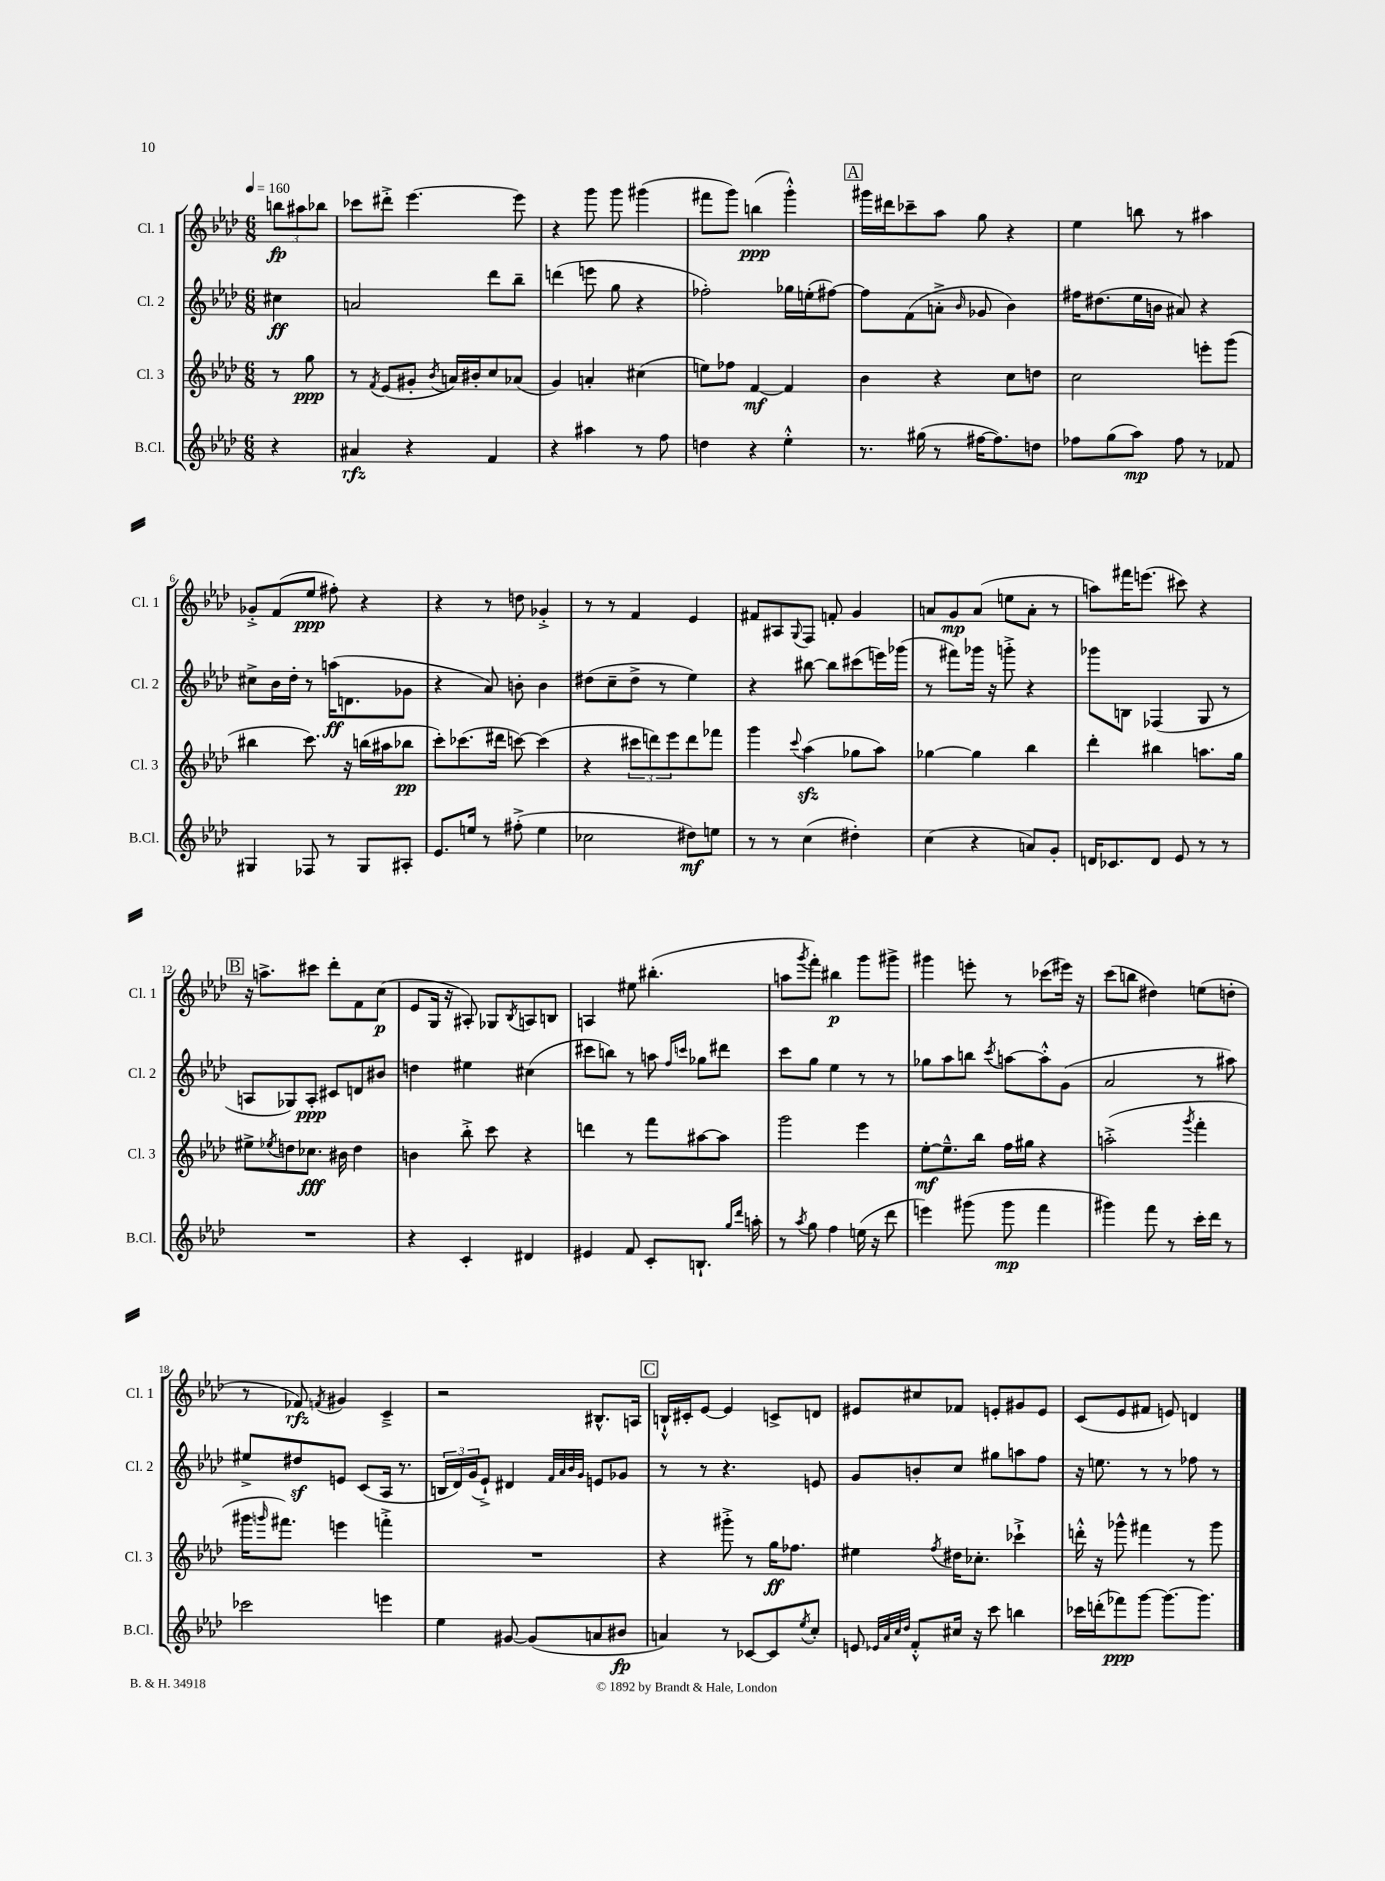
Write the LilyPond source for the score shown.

<<
\new StaffGroup <<
\new Staff = "s0" \with { instrumentName = "Cl. 1" shortInstrumentName = "Cl. 1" } {
    \clef treble \key aes \major \numericTimeSignature \time 6/8 \partial 4 \tempo 4 = 160
    \tuplet 3/2 { b''8\fp ais''8 bes''8 } |
    ces'''8 dis'''8-.-> ees'''4.~ ees'''8 |
    r4 g'''8 g'''8 gis'''4( |
    fis'''8 g'''8) b''4\ppp( g'''4-.-^) |
    \mark \markup { \box "A" } gis'''16 dis'''16 ces'''8-- aes''8 g''8 r4 |
    ees''4 b''8 r8 ais''4 |
    ges'8-.-> f'8( ees''8\ppp fis''8-.) r4 |
    r4 r8 d''8 ges'4-.-> |
    r8 r8 f'4 ees'4 |
    fis'8 ais8 \appoggiatura { g8 } f8 f'8-. g'4 |
    a'8 g'8\mp a'8( e''8 a'8-. r8 |
    a''8) fis'''16 e'''8.( cis'''8) r4 |
    \mark \markup { \box "B" } r16 a''8.-> cis'''8 des'''8-. f'8 c''8\p( |
    ees'8 g16 r16 ais8-.) ges8 \acciaccatura { bes8 } a8 b8 |
    a4 eis''8 bis''4.-.( |
    a''8 \acciaccatura { g'''8 } f'''8-.) bis''4\p g'''8 gis'''8-> |
    gis'''4 e'''8-. r8 ces'''8( eis'''16) r16 |
    c'''8( b''8 dis''4) e''8( d''8-. |
    r8 fes'8\rfz) \acciaccatura { f'8 } gis'4 c'4---> |
    r2 bis8.-^ a16 |
    \mark \markup { \box "C" } b16-!-^ cis'16-. ees'8~ ees'4 c'8-> d'8 |
    eis'8 cis''8 fes'8 e'8-. gis'8 e'8 |
    c'8( ees'8 fis'8 e'8) d'4 \bar "|." |
}
\new Staff = "s1" \with { instrumentName = "Cl. 2" shortInstrumentName = "Cl. 2" } {
    \clef treble \key aes \major \numericTimeSignature \time 6/8 \partial 4
    cis''4\ff |
    a'2 des'''8 bes''8-- |
    d'''4( e'''8 g''8 r4 |
    fes''2-.) ges''16 e''16-.( fis''8~) |
    \mark \markup { \box "A" } fis''8 f'8( a'8-.-> \grace { bes'16 } ges'8 bes'4) |
    fis''16 dis''8.( ees''16 b'16 ais'8) r4 |
    cis''8-> bes'16 des''16-. r8 a''16\ff( d'8. ges'8 |
    r4 aes'8) b'8-. b'4 |
    dis''8( c''8-- dis''8-> r8 ees''4) |
    r4 bis''8~ bis''8 cis'''8( e'''16) ges'''16( |
    r8 fis'''8) ges'''16 r16 g'''8-.-> r4 |
    ges'''8 b8 fes4( g8 r8 |
    \mark \markup { \box "B" } a8 ges8) a8-.\ppp cis'8 d'8 bis'8 |
    d''4 eis''4 cis''4( |
    cis'''8 b''8) r8 a''8 \grace { f''16 c'''16 } ges''8 dis'''8 |
    c'''8 g''8 ees''4 r8 r8 |
    ges''8 aes''8 b''8 \acciaccatura { c'''8 } a''8~ a''8-.-^ g'8( |
    aes'2 r8 ais''8) |
    eis''8-> dis''8\sf e'8 c'8( aes16 r8. |
    \tuplet 3/2 { b16 des'16) g'16( } ees'8-!->) dis'4 \grace { f'32 aes'32 bes'32 g'32 } e'8 ges'8 |
    \mark \markup { \box "C" } r8 r8 r4. e'8 |
    g'8 b'8-. c''8 gis''8 a''8 f''8 |
    r16 e''8. r8 r8 fes''8 r8 \bar "|." |
}
\new Staff = "s2" \with { instrumentName = "Cl. 3" shortInstrumentName = "Cl. 3" } {
    \clef treble \key aes \major \numericTimeSignature \time 6/8 \partial 4
    r8 g''8\ppp |
    r8 \acciaccatura { f'8 } ees'8( gis'8-. \acciaccatura { bes'8 } a'16) bis'16-. c''8 aes'8( |
    g'4) a'4-. cis''4( |
    e''8) fes''8 f'4~\mf f'4 |
    \mark \markup { \box "A" } bes'4 r4 c''8 d''8 |
    c''2 e'''8-. g'''8( |
    bis''4 c'''8.) r16 b''16( ais''16 bes''8\pp |
    c'''8-.) ces'''8.( dis'''16 c'''8~) c'''4( |
    r4 \tuplet 3/2 { cis'''8 d'''8) ees'''8 } d'''8 fes'''8 |
    g'''4 \appoggiatura { c'''8 } aes''4\sfz( ges''8 aes''8) |
    ges''4~ ges''4 bes''4 |
    des'''4-. bis''4 a''8. g''16 |
    \mark \markup { \box "B" } eis''8-> \acciaccatura { ees''8 } d''8 ces''8.\fff bis'16 d''4 |
    b'4 bes''8-.-> c'''8 r4 |
    d'''4 r8 f'''8 ais''8~ ais''8 |
    g'''2 ees'''4 |
    ees''8~-.\mf ees''8.---^ bes''16 f''16 gis''16 r4 |
    a''2-.->( \acciaccatura { g'''8 } f'''4-. |
    gis'''16 \grace { g'''16 } fis'''8.) e'''4 f'''4-.-> |
    R2. |
    \mark \markup { \box "C" } r4 gis'''8-.-> r8 g''16\ff fes''8. |
    eis''4 \acciaccatura { f''8 } dis''16 ces''8.-. ces'''4-!-> |
    d'''16-.-^ r16 ges'''8-^ fis'''4 r8 ges'''8 \bar "|." |
}
\new Staff = "s3" \with { instrumentName = "B.Cl." shortInstrumentName = "B.Cl." } {
    \clef treble \key aes \major \numericTimeSignature \time 6/8 \partial 4
    r4 |
    ais'4\rfz r4 f'4 |
    r4 ais''4 r8 f''8 |
    d''4 r4 ees''4-.-^ |
    \mark \markup { \box "A" } r8. gis''16( r8 fis''16~ fis''8.) d''8 |
    fes''8 g''8( aes''8\mp) fes''8 r8 fes'8 |
    gis4 fes8 r8 gis8 ais8-. |
    ees'8. e''16 r8 fis''8-.->( e''4 |
    ces''2 dis''8\mf) e''8 |
    r8 r8 c''4( dis''4-.) |
    c''4( r4 a'8) g'8-. |
    d'16 ces'8. d'8 ees'8 r8 r8 |
    \mark \markup { \box "B" } R2. |
    r4 c'4-. dis'4 |
    eis'4 f'8 c'8-. b8.-! \grace { g''16 des'''16 } a''16-. |
    r8 \acciaccatura { aes''8 } g''8 f''4 e''16( r16 des'''8 |
    e'''4) gis'''8( gis'''8\mp f'''4 |
    gis'''4) f'''8 r8 c'''16-. des'''16 r8 |
    ces'''2 e'''4 |
    ees''4 gis'8~ gis'8( a'8 bis'8\fp |
    \mark \markup { \box "C" } a'4) r8 ces'8~ ces'8 \acciaccatura { ees''8 } c''8-. |
    e'8 \grace { ees'32 aes'32 c''32 des''32 } f'8-.-^ cis''16 r16 c'''8 b''4 |
    ces'''16 d'''16-.( fes'''8\ppp) g'''8~ g'''8.~ g'''8. \bar "|." |
}
>>
>>
